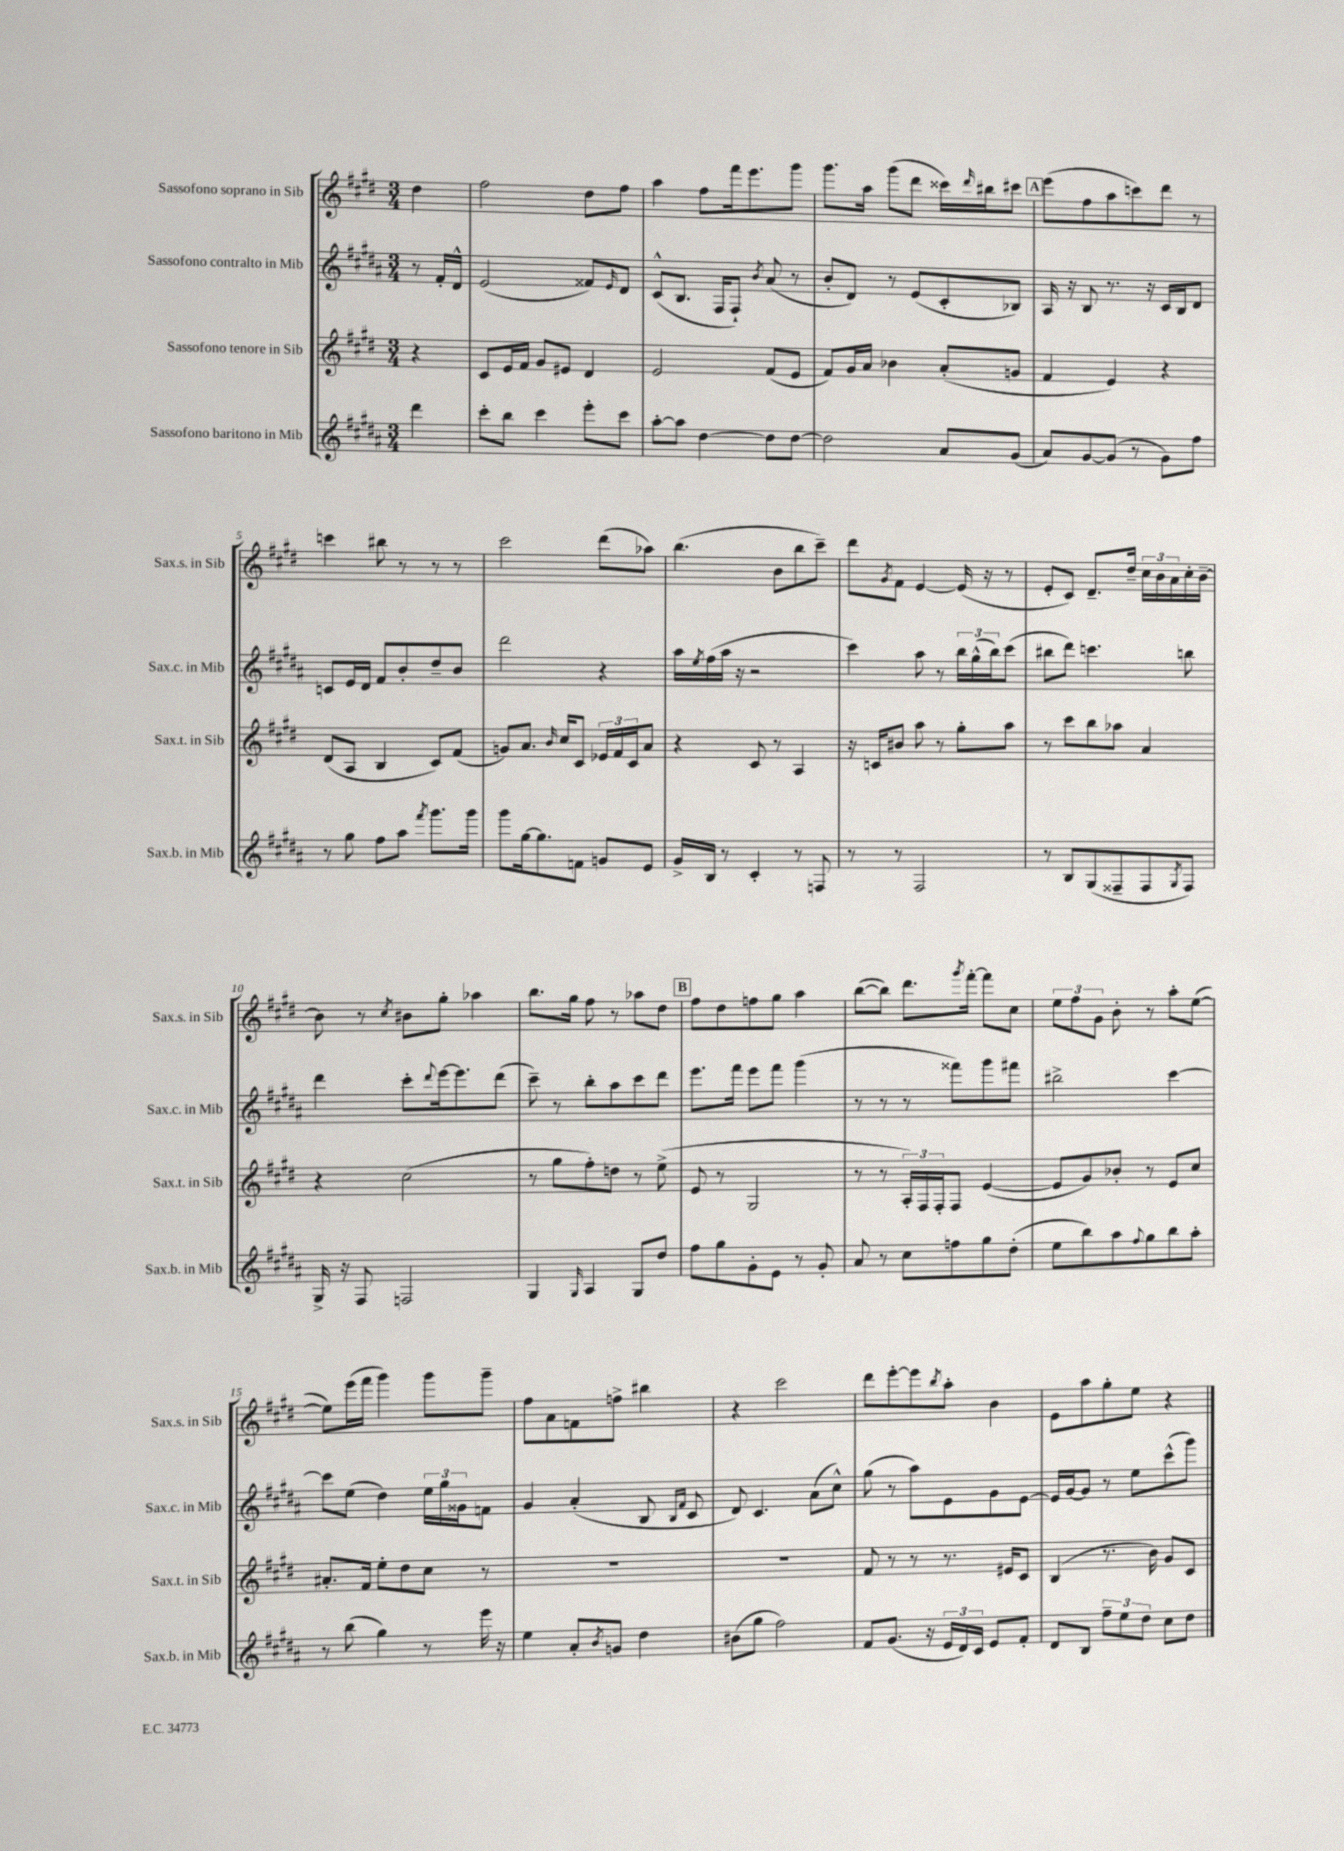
<<
\new StaffGroup <<
\new Staff = "s0" \with { instrumentName = "Sassofono soprano in Sib" shortInstrumentName = "Sax.s. in Sib" } {
    \clef treble \key e \major \numericTimeSignature \time 3/4 \partial 4
    dis''4 |
    fis''2 dis''8 fis''8 |
    a''4 fis''8 fis'''16 e'''8. gis'''8 |
    gis'''8. a''16 gis'''8( dis'''8 cisis'''16) \grace { dis'''16 } bis''16 cis'''8 |
    \mark \markup { \box "A" } e'''8( fis''8 a''8 c'''8) dis'''8 r8 |
    c'''4 bis''8 r8 r8 r8 |
    cis'''2 dis'''8( aes''8) |
    b''4.( b'8 b''8 cis'''8--) |
    dis'''8 \acciaccatura { gis'8 } fis'8 e'4~ e'16( r16 r8 |
    e'8-. cis'8) dis'8.-- dis''16-- \tuplet 3/2 { cis''16 b'16 a'16 } cis''16-. b'16~-- |
    b'8 r8 \acciaccatura { cis''8 } bis'8 gis''8-. aes''4 |
    b''8. gis''16 fis''8 r8 aes''8 dis''8 |
    \mark \markup { \box "B" } fis''8 dis''8 f''8 gis''8 a''4 |
    b''8~( b''8) dis'''8. \acciaccatura { gis'''8 } fis'''16~-. fis'''8 cis''8 |
    \tuplet 3/2 { e''8 fis''8 gis'8 } b'8-. r8 a''8-. e''8~( |
    e''8) e'''16( fis'''16 gis'''4) gis'''8 gis'''8-- |
    fis''8 a'8 f'8 f''8-> bis''4 |
    r4 cis'''2 |
    dis'''8 e'''8~-. e'''8 \acciaccatura { b''8 } a''8-. b'4 |
    e'8 a''8 gis''8-. e''8 r4 \bar "|." |
}
\new Staff = "s1" \with { instrumentName = "Sassofono contralto in Mib" shortInstrumentName = "Sax.c. in Mib" } {
    \clef treble \key b \major \numericTimeSignature \time 3/4 \partial 4
    r8 fis'16-. dis'16-^ |
    e'2( fisis'8) \grace { e'16 } dis'8 |
    cis'8-^( b8. fis16 fis8-!) \acciaccatura { b'8 } ais'8( r8 |
    b'8-. dis'8) r8 e'8( cis'8-. bes8) |
    \mark \markup { \box "A" } ais16 r16 b8 r8. r16 cis'16 b16 dis'8 |
    c'8 e'16 dis'16 fis'8 b'8-. dis''8-- b'8 |
    dis'''2 r4 |
    ais''16 \acciaccatura { e''8 } fis''16( ais''16 r16 r2 |
    cis'''4) ais''8 r8 \tuplet 3/2 { b''16 gis''16-^( b''16) } cis'''8( |
    bis''8 dis'''8) c'''4. b''8 |
    dis'''4 cis'''8-. \appoggiatura { dis'''8 } e'''16~ e'''8. dis'''8( |
    cis'''8--) r8 b''8-. ais''8 cis'''8 dis'''8 |
    \mark \markup { \box "B" } e'''8. fis'''16 e'''8 fis'''8 gis'''4( |
    r8 r8 r8 fisis'''8) gis'''8 fis'''8 |
    bis''2-> cis'''4~ |
    cis'''8 e''8( dis''4) \tuplet 3/2 { e''16 gis''16 gisis'16 } f'8 |
    gis'4 ais'4-.( b8 \grace { b16 fis'16 } cis'8 |
    dis'8) cis'4. ais'8( cis''8-^) |
    gis''8( r8 ais''8) e'8 gis'8 e'8~ |
    e'16 gis'16~ gis'8 r8 e''8 cis'''8-^( gis'''8) \bar "|." |
}
\new Staff = "s2" \with { instrumentName = "Sassofono tenore in Sib" shortInstrumentName = "Sax.t. in Sib" } {
    \clef treble \key e \major \numericTimeSignature \time 3/4 \partial 4
    r4 |
    cis'8 e'16 fis'16 gis'8 eis'8 dis'4 |
    e'2 fis'8( e'8 |
    fis'8) gis'16 a'16 bes'4 a'8-.( g'8 |
    \mark \markup { \box "A" } fis'4 e'4) r4 |
    dis'8( a8 b4 cis'8) fis'8( |
    g'8) a'8. \grace { b'16 } cis''16 cis'8 \tuplet 3/2 { ees'16 fis'16 cis'16 } a'8 |
    r4 cis'8 r8 a4 |
    r16 c'16 bis'8 a''8 r8 gis''8-. a''8 |
    r8 cis'''8 b''8 aes''8 a'4 |
    r4 cis''2( |
    r8 gis''8 fis''8-.) d''8 r8 e''8->( |
    \mark \markup { \box "B" } e'8 r8 gis2 |
    r8 r8 \tuplet 3/2 { a16-.) fis16 fis16-. } fis8 e'4~( |
    e'8 gis'8) bes'8-. r8 e'8 cis''8 |
    ais'8.-. fis'16 e''8-. dis''8 cis''8 r8 |
    R2. |
    R2. |
    fis'8 r8 r8 r8. eis'16 cis'8 |
    b4( r8. b'16) gis'8 cis'8 \bar "|." |
}
\new Staff = "s3" \with { instrumentName = "Sassofono baritono in Mib" shortInstrumentName = "Sax.b. in Mib" } {
    \clef treble \key b \major \numericTimeSignature \time 3/4 \partial 4
    dis'''4 |
    cis'''8-. b''8 cis'''4 e'''8-. cis'''8 |
    ais''8~-. ais''8 dis''4~ dis''8 dis''8~ |
    dis''2 ais'8 gis'8( |
    \mark \markup { \box "A" } ais'8) gis'8~ gis'8( r8 gis'8) fis''8 |
    r8 gis''8 fis''8 ais''8 \acciaccatura { fis'''8 } gis'''8. gis'''16 |
    gis'''8 gis''16~ gis''8. f'8 g'8 e'8 |
    gis'16-> b16 r8 cis'4-. r8 f8 |
    r8 r8 fis2 |
    r8 b8 gis8( fisis8-- fisis8 \acciaccatura { gis8 } fisis8) |
    gis16-> r16 fis8 f2 |
    gis4 \grace { gis16 } ais4 gis8 dis''8 |
    \mark \markup { \box "B" } fis''8 gis''8 gis'8-. e'8 r8 gis'8-. |
    ais'8 r8 cis''8 f''8 gis''8 dis''8-.( |
    e''8 b''8) ais''8 \appoggiatura { fis''8 } gis''8 b''8 ais''8-. |
    r8 b''8( gis''4) r8 e'''16 r16 |
    e''4 ais'8-. \acciaccatura { b'8 } g'8 dis''4 |
    bis'8( gis''8 fis''2) |
    fis'8 gis'8.( r16 \tuplet 3/2 { e'16 dis'16) cis'16 } e'8 fis'8-. |
    dis'8 b8 \tuplet 3/2 { fis''8-- e''8 dis''8 } cis''8 dis''8 \bar "|." |
}
>>
>>
